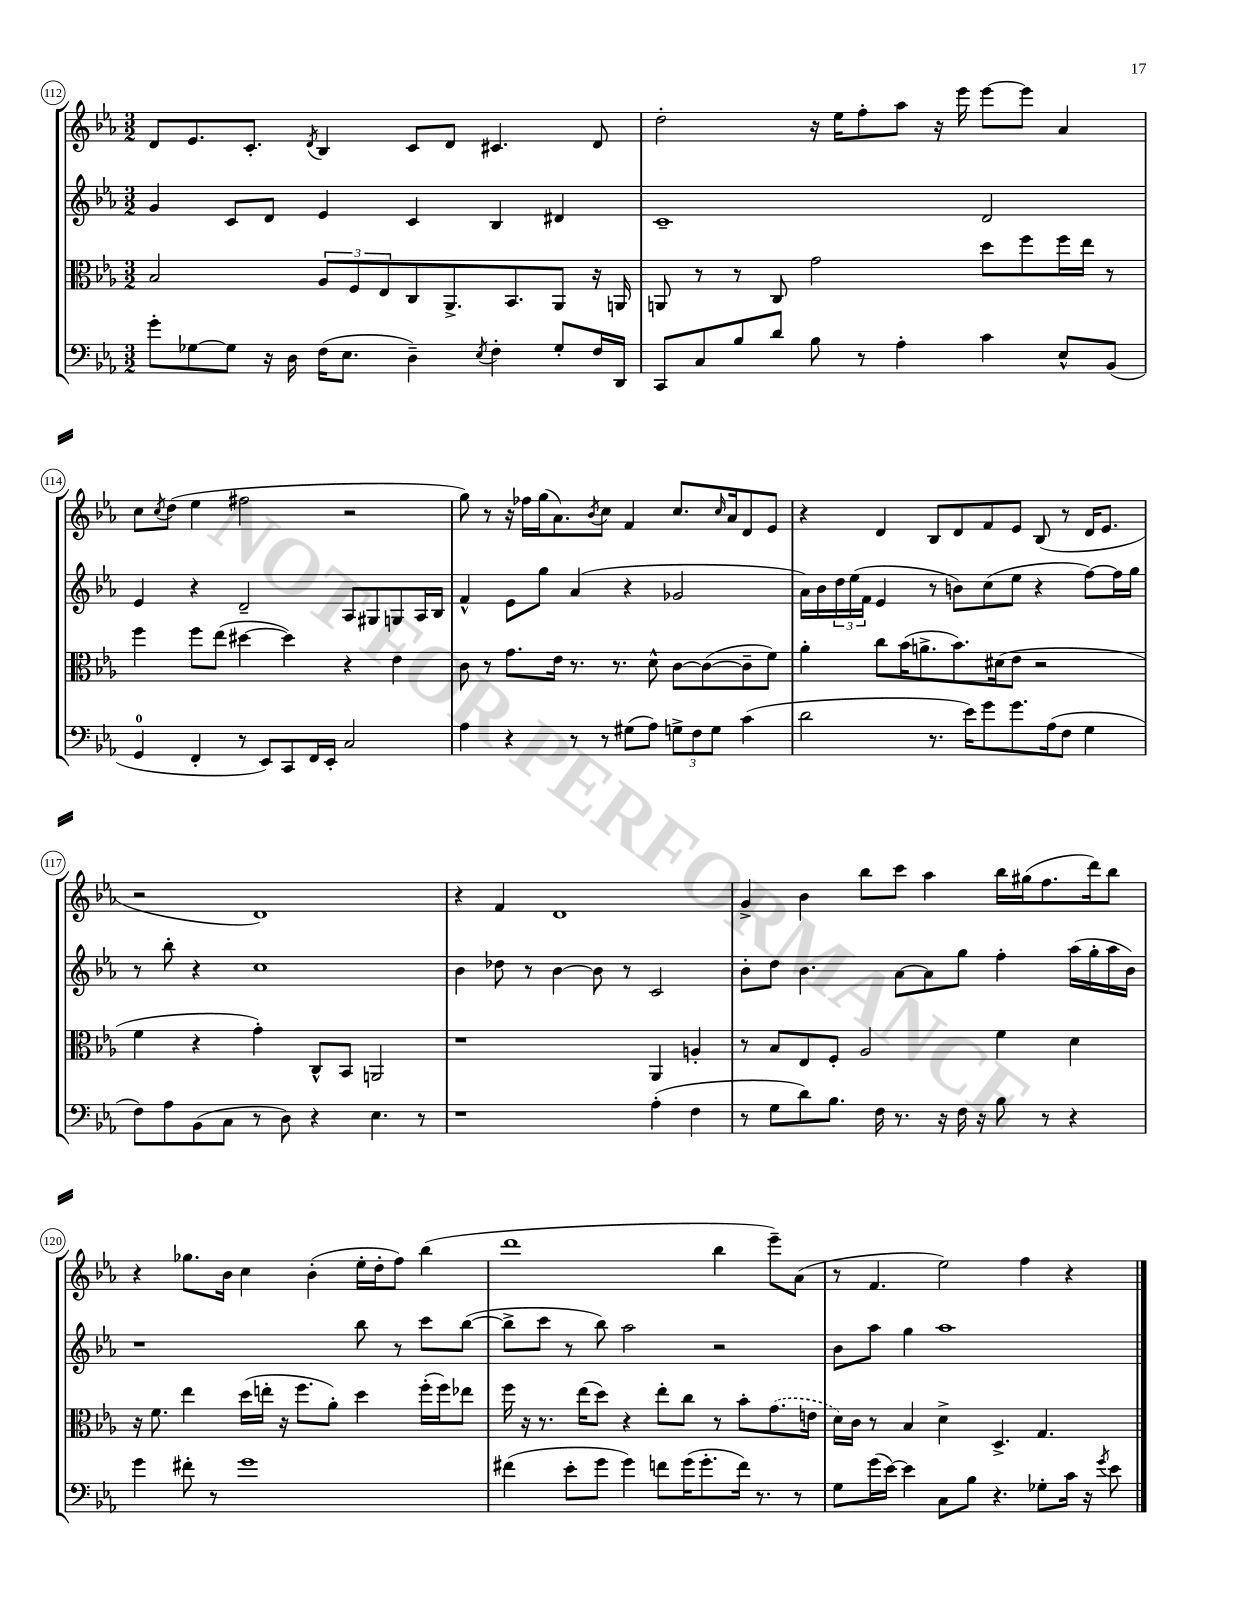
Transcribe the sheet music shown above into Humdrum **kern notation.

**kern	**kern	**kern	**kern
*staff4	*staff3	*staff2	*staff1
*clefF4	*clefC3	*clefG2	*clefG2
*k[b-e-a-]	*k[b-e-a-]	*k[b-e-a-]	*k[b-e-a-]
*M3/2	*M3/2	*M3/2	*M3/2
8g'\L	2B-/	4g/	8d/L
[8G-\	.	.	8.e-/
8G-\]J	.	8c/L	.
.	.	.	8.c'/J
16r	.	8d/J	.
16D\	.	.	.
.	.	.	8qd/
(16F\LK	12A-/L	4e-/	4B-/
8.E-\J	.	.	.
.	12F/	.	.
.	12E-/	.	.
4D~\)	8C/	4c/	8c/L
.	8.AA-^/	.	8d/J
8qE-/	.	.	.
4F'\	.	4B-/	4.c#/
.	8.BB-/	.	.
8G-'/L	8AA-/J	4d#/	.
16F/L	16r	.	8d/
16DD/JJ	16AA/	.	.
=	=	=	=
8CC/L	8AA/	1c~	2dd'\
8C/	8r	.	.
8B-/	8r	.	.
8d/J	8C/	.	.
8B-\	2g\	.	16r
.	.	.	16ee-\LK
8r	.	.	8ff'\
4A-'\	.	.	8aa-\J
.	.	.	16r
.	.	.	16eee-\
4c\	8dd\L	2d/	[8eee-\L
.	8ff\	.	8eee-\]J
8E-^^/L	16ff\L	.	4a-/
.	16ee-\JJ	.	.
(8BB-/J	8r	.	.
=	=	=	=
4GG/	4ff\	4e-/	8cc\L
.	.	.	8qcc/
.	.	.	(8dd\J
4FF'/	8ff\L	4r	4ee-\
.	(8ee-\J	.	.
8r	[4dd#\	2d~/	2ff#\
8EE-/L)	.	.	.
8CC/	4dd#\])	.	.
16FF/L	.	.	.
16EE-'/JJ	.	.	.
2C/	4r	8A-/L	2r
.	.	8G#/	.
.	4e-\	8G/	.
.	.	16A-/L	.
.	.	16B-/JJ	.
=	=	=	=
4A-\	8c\	4f^^/	8gg\)
.	8r	.	8r
4r	8.g\L	8e-\L	16r
.	.	.	16ff-\LL
.	.	8gg\J	(16gg\J
.	16e-\Jk	.	8.a-\)
8r	8.r	(4a-/	.
.	.	.	8qb-/
8r	.	.	8cc\J
.	8.r	.	.
(8G#\L	.	4r	4f/
8A-\J)	8d^^\	.	.
12G^\L	[8c\L	2g-/	8.cc/L
12F\	.	.	.
.	(8c\_	.	.
12G\J	.	.	.
.	.	.	16qqcc/
.	.	.	16a-/k
(4c\	8c~\]	.	8d/
.	8f\J)	.	8e-/J
=	=	=	=
2d\	4a-'\	16a-\LL)	4r
.	.	16b-\	.
.	.	24dd\	.
.	.	(24ee-\	.
.	.	24f\JJ	.
.	8cc\L	4e-/	4d/
.	(16b-\K	.	.
.	8.a^\	.	.
8.r	.	8r	8B-/L
.	8.b-\)	8b\L)	8d/
16e-\LK)	.	.	.
8g\	.	(8cc\	8f/
.	(16d#\k	.	.
8.g\	8e-\J	8ee-\J	8e-/J
.	2r	4r	(8B-/
(16A-\k	.	.	.
8F\J	.	.	8r
4G\	.	[8ff\L)	16d/LK
.	.	.	8.e-/J
.	.	16ff\]L	.
.	.	16gg\JJ	.
=	=	=	=
8F\L)	4f\	8r	2r
8A-\	.	8bb-'\	.
(8BB-\	4r	4r	.
8C\J	.	.	.
8r	4g'\)	1cc	1d)
8D\)	.	.	.
4r	8C^^/L	.	.
.	8BB-/J	.	.
4.E-\	2AA/	.	.
8r	.	.	.
=	=	=	=
1r	1r	4b-\	4r
.	.	8dd-\	4f/
.	.	8r	.
.	.	[4b-\	1d
.	.	8b-\]	.
.	.	8r	.
(4A-'\	4AA-/	2c/	.
4F\	4A'/	.	.
=	=	=	=
8r	8r	8b-'\L	4g^/
8G\L	8B-/L	8dd\J	.
8d\)	8E-/	4.b-\	4b-\
8.B-\J	8F'/J	.	.
.	2A-/	.	8bb-\L
16F\	.	.	.
8.r	.	[8a-\L	8ccc\J
.	.	8a-\]	4aa-\
16r	.	.	.
16F\	.	8gg\J	.
16r	.	.	.
8B-\	4f\	4ff'\	16bb-\LL
.	.	.	(16gg#\J
8r	.	.	8.ff\
4r	4d\	(16aa-\LL	.
.	.	16gg'\	16ddd\k)
.	.	16aa-\	8bb-\J
.	.	16b-\JJ)	.
=	=	=	=
4g\	16r	1r	4r
.	8.f\	.	.
8f#'\	4ee-\	.	8.gg-\L
8r	.	.	.
.	.	.	16b-\Jk
1g	(16dd\LL	.	4cc\
.	16ee'\JJ	.	.
.	16r	.	.
.	8.ff\L	.	.
.	.	.	(4b-'\
.	8a-'\J)	.	.
.	4dd\	8bb-\	16ee-'\LL
.	.	.	16dd'\J
.	.	8r	8ff\J)
.	(16ff'\LL	8ccc\L	(4bb-\
.	16ff\J)	.	.
.	8ee-\J	([8bb-\J	.
=	=	=	=
(4f#\	16ff\	8bb-^\]L	1ddd
.	16r	.	.
.	8.r	8ccc\J	.
8e-'\L	.	8r	.
.	(16ee-\LK	.	.
8g\J	8dd\J)	8bb-\)	.
4g\)	4r	2aa-\	.
8f\L	8ee-'\L	.	.
(16g\K	8cc\J	.	.
8.g'\	.	.	.
.	8r	2r	4bb-\
16f\Jk)	8b-'\L	.	.
8.r	.	.	.
.	(8.g\	.	8eee-~\L)
8r	.	.	(8a-\J
.	16e\Jk	.	.
=	=	=	=
8G\L	16d\LL)	8b-\L	8r
.	16c\JJ	.	.
(16g\L	8r	8aa-\J	4.f/
[16e-\JJ)	.	.	.
4e-\]	4B-/	4gg\	.
8C\L	4d^\	1aa-	2ee-\)
8B-\J	.	.	.
4.r	4.D^/	.	.
.	.	.	4ff\
8G-'\L	4.G/	.	.
16c\Jk	.	.	4r
16r	.	.	.
8qg/	.	.	.
8e-\	.	.	.
==	==	==	==
*-	*-	*-	*-
